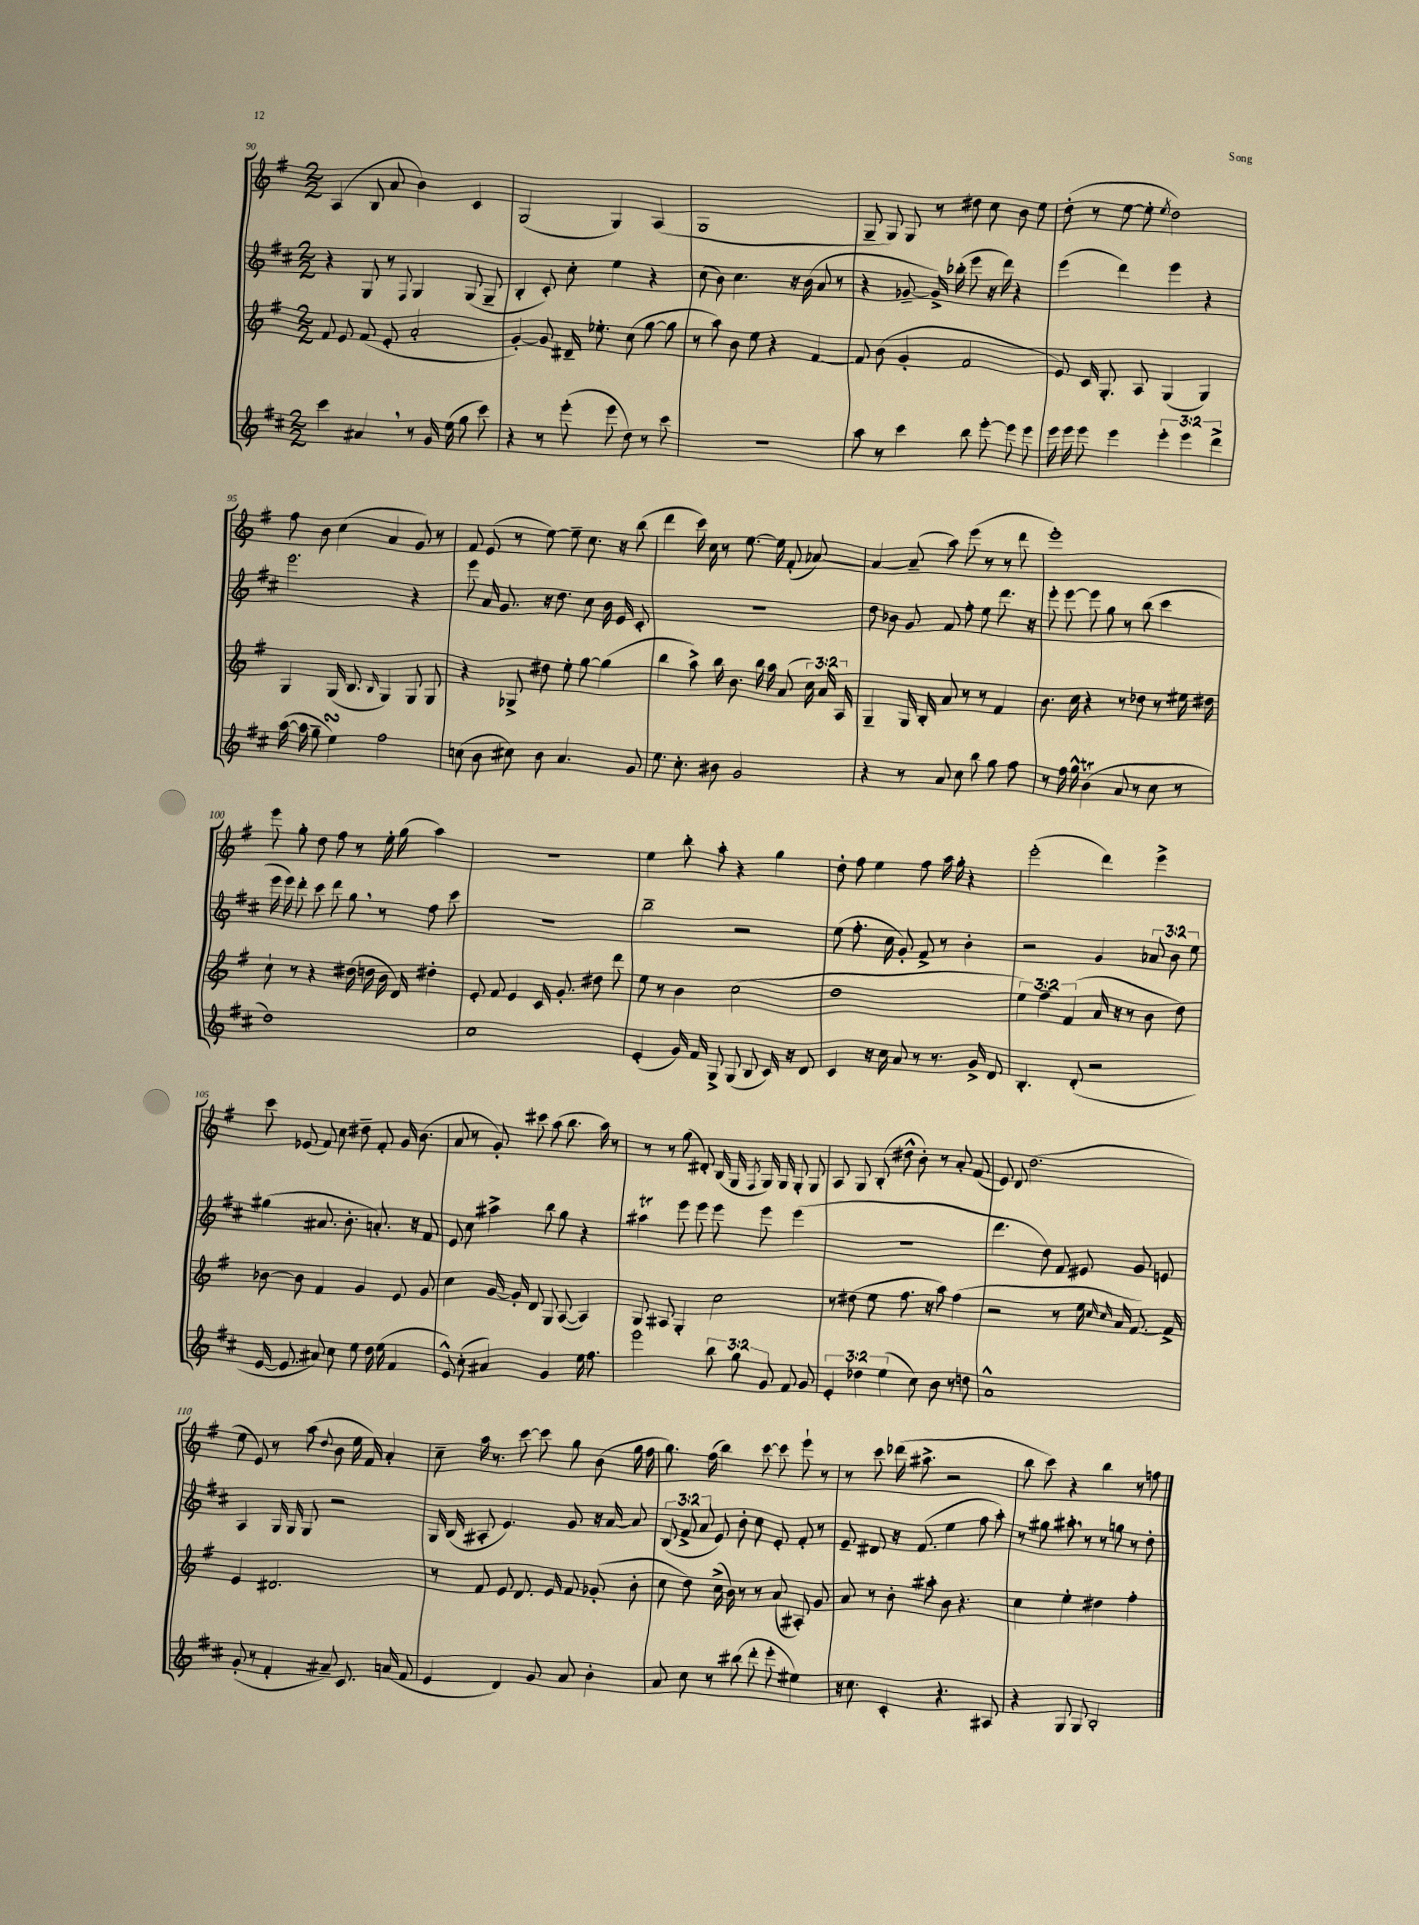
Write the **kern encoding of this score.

**kern	**kern	**kern	**kern
*staff4	*staff3	*staff2	*staff1
*clefG2	*clefG2	*clefG2	*clefG2
*k[f#c#]	*k[f#]	*k[f#c#]	*k[f#]
*M2/2	*M2/2	*M2/2	*M2/2
4ccc#\	8f#/	4r	(4A/
.	8e/	.	.
4a#/	(8f#/	8G/	8B/
.	8e'/	8r	8a/
.	.	8qqF#/	.
8r	2a'/	4G/	4b\)
16g/	.	.	.
(16ee\	.	.	.
8gg\	.	(8G/	4c/
8ccc#\)	.	8G~/	.
=	=	=	=
4r	[4g'/)	4B'/	(2G/
8r	8g/]	8c#'/)	.
(8eee'\	16d#~/	8cc#'\	.
.	8.ee-'\	.	.
8eee\	.	4ee\	4G/)
8dd\)	(8cc\	.	.
8r	[8gg\	4r	(4A/
8ccc#\	8gg\]	.	.
=	=	=	=
1r	8r	(8cc#\	1G
.	8aa\)	8b\)	.
.	8b\	4.cc#\	.
.	8ee\	.	.
.	4r	.	.
.	.	16r	.
.	.	(16b\	.
.	[4f#/	8a/	.
.	.	8r	.
=	=	=	=
8aa\	8f#/]	4r	8G~/
8r	(8b\	.	8G/)
4ccc#\	4g'/	[8g-~/	8G/
.	.	16g-^/])	8r
.	.	(16bb-'\	.
8bb\	2f#/	8eee\	8dd#\
[8eee'\	.	16r	8cc\
.	.	16ddd\)	.
8eee\]	.	4r	8b\
8eee\	.	.	8ee\
=	=	=	=
16eee\	8e/)	(4eee\	(8dd'\
16eee\	.	.	.
8eee\	16c/	.	8r
.	8.G'/	.	.
4eee\	.	4ddd\)	[8ee\
.	8A/	.	8ee'\]
.	.	.	8qee/
6eee'\	(4G/	4eee\	2dd\)
6eee\	.	.	.
.	4G/)	4r	.
6ddd^\	.	.	.
=	=	=	=
([16aa\	4G/	2.eee\	8ff#\
16aa\]	.	.	.
8gg~\	.	.	8b\
4ee\)	(16G/	.	(4cc\
.	8.B/	.	.
.	16qqB/	.	.
2ff#\	4G/)	.	4a/
.	8G/	4r	8g/)
.	8G/	.	8r
=	=	=	=
(8cc\	4r	8eee\	8f#/
8b\	.	16a/	(8e/
.	.	8.g/	.
8cc#\)	8G-^/	.	8r
8b\	8dd#\	16r	[8ee\)
.	.	8.dd\	.
4.a/	8ee'\	.	8ee~\]
.	[8gg\	8cc#\	8.cc\
.	(4gg\]	16b\	.
.	.	16e/	16r
8g/	.	8c#'/	(8bb\
=	=	=	=
8.ee\	4bb\	1r	4ddd\
8.cc#'\	.	.	.
.	8aa^\)	.	16ccc\)
.	.	.	16cc\
8b#\	16bb\	.	8r
.	8.b\	.	.
2g/	.	.	[8.ee\
.	16bb\	.	.
.	16aa\	.	16ee\]
.	(8a/	.	(8f#'/
.	24cc\)	.	[8a-/)
.	24a/	.	.
.	24A/	.	.
=	=	=	=
4r	4G~/	8dd\	4a-/_
.	.	8b-\	.
8r	16G/	8g/	(8a-~/]
.	16B'/	.	.
8a/	8a/	8f#/	8aa\)
8cc#\	8r	8ff#'\	(8eee\
8bb\	8r	8ee\	8r
8gg\	4f#/	8.ddd\	8r
8ff#\	.	.	8ddd\
.	.	16r	.
=	=	=	=
8r	8.b\	8eee'\	1eee')
16ff#\	.	[8eee\	.
16gg^^\	16cc\	.	.
(4b\	4r	8eee\]	.
.	.	8gg\	.
8a/	8r	8r	.
8r	8dd-\	(8bb\	.
8cc#\	8r	4ccc#\	.
8r	16ee#\	.	.
.	16dd#\	.	.
=	=	=	=
1dd)	8cc`\	16eee\	8eee\
.	.	16eee\)	.
.	8r	8ddd'\	8gg'\
.	4r	8ccc#\	8dd\
.	.	8ddd\	8ff#\
.	(16dd#\	8gg\	8r
.	16dd\	.	.
.	16b\	8r	16ee'\
.	16d/)	.	(16gg\
.	4dd#'\	8ff#\	4aa\)
.	.	8ccc#\	.
=	=	=	=
1cc#	8e'/	1r	1r
.	8f#/	.	.
.	4e/	.	.
.	16c/	.	.
.	8.g'/	.	.
.	8dd#\	.	.
.	8ddd\	.	.
=	=	=	=
(4e'/	8ee\	2bb~\	4ee\
.	8r	.	.
16g/)	4b\	.	8bb'\
16f#/	.	.	.
8G^/	.	.	8aa'\
(8G/	(2cc\	2r	4r
8B/	.	.	.
16c#/)	.	.	4gg\
16r	.	.	.
8d/	.	.	.
=	=	=	=
4c#/	1dd	(8ee\	8dd'\
.	.	8.ff#'\	8ff#\
16r	.	.	4ee\
16cc#\	.	16cc#\	.
8a/	.	8g'/)	.
8r	.	8f#^/	8ff#\
8.r	.	8r	16aa\
.	.	.	16gg'\
.	.	4b'\	4r
16g^/	.	.	.
8d/	.	.	.
=	=	=	=
4.B'/	6ee\)	2r	(2eee'\
.	6ff#~\	.	.
.	(6f#/	.	.
(8d'/	.	.	.
2r	16a/	4g/	4ddd\)
.	16r	.	.
.	8r	.	.
.	8b\	12a-/	4eee^\
.	.	12b\	.
.	8dd\)	.	.
.	.	12ee\	.
=	=	=	=
[16e/	[8b-\	(4gg#\	8ccc\
8.e/]	.	.	.
.	8b-\]	.	(8e-/
8a#/)	4f#/	8.a#/	8f#/)
8cc#\	.	.	8cc\
.	.	8.b'\	.
8ee\	4g/	.	8dd#~\
16dd\	.	8.a'/)	8f#'/
(16ee\	.	.	.
4f#/	8e/	.	16g/
.	.	16r	(8.b\
.	8g/	8f#/	.
=	=	=	=
8e^^/)	4cc\	8e/	8a/
(8cc#'\	.	8cc#\	8r
4a#/)	[16g/	4aa#^\	8g'/)
.	16g'/]	.	.
.	8d/	.	8ccc#\
4g/	8G/	8bb\	(8aa\
.	([8A/	8gg\	8.bb\
16ee\	4A/])	4r	.
8.ff#\	.	.	16aa\)
.	.	.	8r
=	=	=	=
2eee\	8G/	4aa#\	8r
.	8A#/	.	8r
.	4G'/	8eee\	(8gg\
.	.	8eee\	8d#'/)
12bb\	2cc\	8eee\	(16B/
.	.	.	16G/
12gg\	.	.	.
.	.	.	8qF#/
.	.	8eee\	16G/)
12g/	.	.	.
.	.	.	16G/
8f#/	.	(4eee\	8G'/
8g/	.	.	8G/
=	=	=	=
6e'/	8r	1r	8A/
.	(8dd#\	.	8G/
6dd-\	.	.	.
.	8ee\	.	(8B'/
(6ee\	.	.	.
.	8.ff#\	.	8dd#^^\
8cc#\)	.	.	8b'\)
.	16r	.	.
8b\	8aa\)	.	8r
8r	(4ff#\	.	8a'/
8dd\	.	.	(8f#/
=	=	=	=
1a^^	2r	4.ddd\	8e/)
.	.	.	8d/
.	.	.	(2.dd\
.	.	8dd\)	.
.	8r	8f#/	.
.	16ee\	8e#/	.
.	16qqcc/	.	.
.	16qqcc/	.	.
.	16a/	.	.
.	[8.f#/)	8g/	.
.	.	8e/	.
.	16f#^/]	.	.
=	=	=	=
(8g'/	4e/	4A/	8ee\
8r	.	.	8e/)
4f#'/	2.d#/	16G/	8r
.	.	16G/	.
.	.	8G/	(8aa\
.	.	.	8qqdd/
8a#~/)	.	2r	8b\
8.c#/	.	.	16ee\
.	.	.	16f#/)
.	.	.	4a'/
(16a/	.	.	.
8f#/	.	.	.
=	=	=	=
4e/	8r	16G/	8cc~\
.	.	(16B/	.
.	8f#/	8A#'/	16aa\
.	.	.	8.r
4d/)	8e/	4.e/)	.
.	8.d/	.	[8ccc\
8g/	.	.	8ccc\]
.	16e/	.	.
8a/	8f#/	8g/	8gg\
4b'\	(8g-'/	16r	(8b\
.	.	[16a/	.
.	8b'\	8a/]	16gg\
.	.	.	16ff#\
=	=	=	=
8a/	8cc\	(12B/	8.gg\)
.	.	12f#^/	.
8cc#\	8dd\)	.	.
.	.	12a/	.
.	.	.	(16ff#\
8r	(16cc^\	8e/)	4bb\)
.	16b\)	.	.
(8bb#\	8r	8b'\	.
8ddd'\	8r	8cc#\	[8ccc\
8eee'\	(8a/	8e'/	8ccc\]
4ee#\)	8A#'/)	8f#'/	8eee`\
.	8g/	8r	8r
=	=	=	=
16r	8a/	8e~/	8r
8.cc#\	.	.	.
.	8r	8d#/	8ccc\
4c#'/	8b'\	16r	(16ddd-\
.	.	(8.f#/	8.aa#^\
.	8aa#'\	.	.
4.r	8b\	4ee\	2r
.	4.r	.	.
.	.	8ff#\	.
8A#/	.	8aa'\)	.
=	=	=	=
4r	4cc\	8r	8bb\
.	.	8gg#\	8ccc\)
8G/	4ee'\	8aa#'\	4r
8G/	.	8r	.
2B'/	4dd#\	8r	4bb\
.	.	8gg\	.
.	4ff#'\	8r	8r
.	.	8dd'\	8ff\
==	==	==	==
*-	*-	*-	*-
